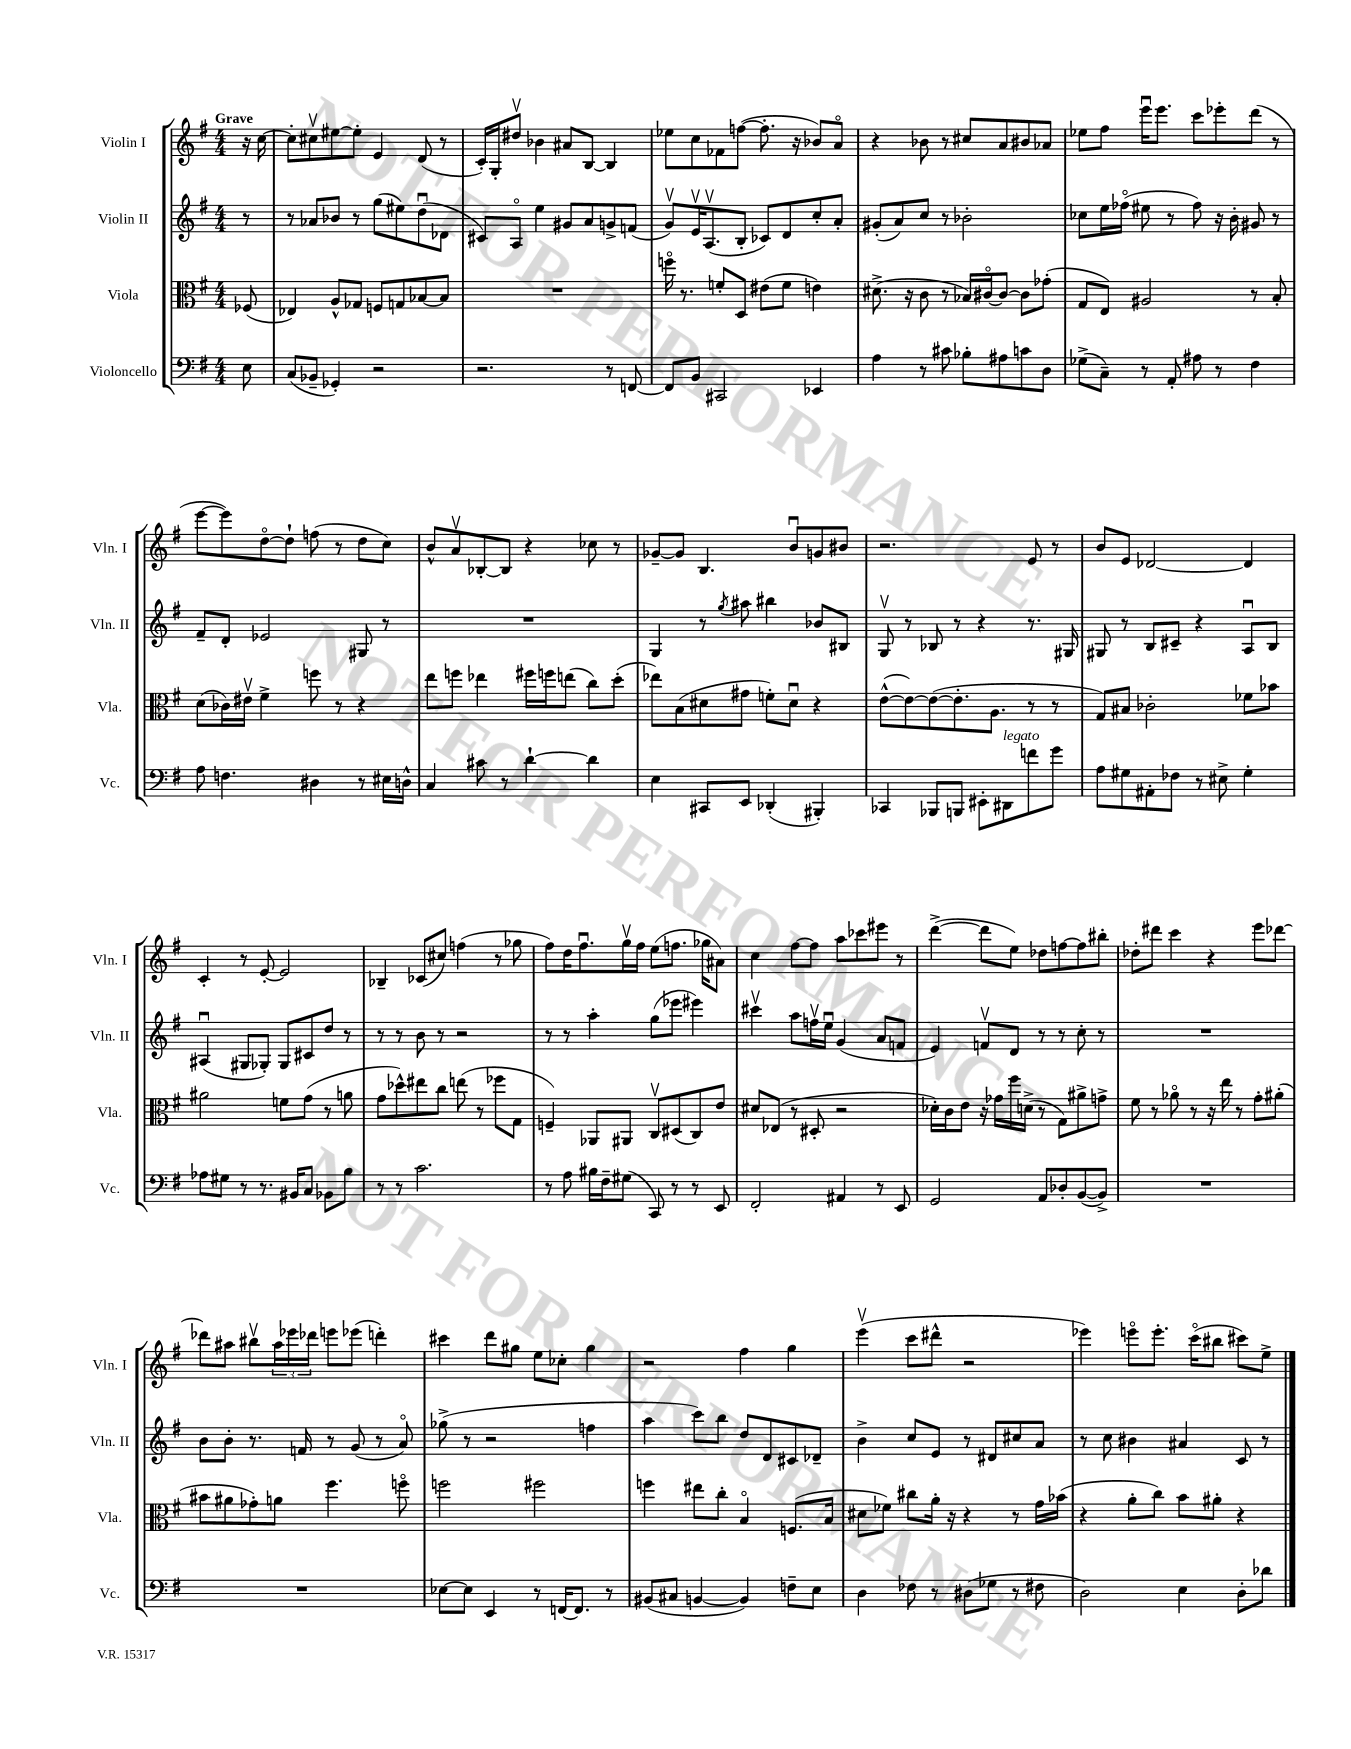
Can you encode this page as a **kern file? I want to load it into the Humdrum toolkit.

**kern	**kern	**kern	**kern
*staff4	*staff3	*staff2	*staff1
*clefF4	*clefC3	*clefG2	*clefG2
*k[f#]	*k[f#]	*k[f#]	*k[f#]
*M4/4	*M4/4	*M4/4	*M4/4
8E	(8F-	8r	16r
.	.	.	[16cc
=	=	=	=
(8C	4E-)	8r	8cc']
8BB-~	.	8a-	8cc#v
4GG-')	8A^^	8b-	[8ee#
.	8G-	8r	8ee#']
2r	8F	(8gg	4e
.	8G	8ee#)	.
.	[8B-	(8ddu	(8d
.	8B-]	8d-	8r
=	=	=	=
2.r	1r	8c#)	16c')
.	.	.	16G'
.	.	8Ao	8dd#v
.	.	4ee	4b-
.	.	8g#	8a#
.	.	8a	[8B
8r	.	8g^	4B]
[8FF	.	(8f	.
=	=	=	=
8FF]	16ffo	8gv)	8ee-
.	8.r	.	.
8BB	.	16ev	8cc
.	.	(8.Av	.
2CC#	8f'	.	8f-
.	8D	8B'	([8ff
.	(8e#	8c-)	8.ff']
.	8f	8d	.
.	.	.	16r
4EE-	4e)	8cc'	8b-)
.	.	8a'	8ao
=	=	=	=
4A	(8.d#^	(8g#'	4r
.	.	8a)	.
.	16r	.	.
8r	8c	8cc	8b-
8c#	8r	8r	8r
8B-'	16B-)	2b-'	8cc#
.	[16c#o	.	.
8A#	8c#_	.	8a
8c	8c#]	.	8b#
8D	(8g-'	.	8a-
=	=	=	=
(8G-^	8G	8cc-	8ee-
8C~)	8E)	16ee	8ff#
.	.	(16ff-o	.
8r	2A#	8ee#	16eeeu
.	.	.	8.eee
8AA'	.	8r	.
8A#	.	8ff-)	8ccc
8r	.	16r	8eee-'
.	.	16b'	.
4F#	8r	8g#	(8ddd
.	8B'	8r	8r
=	=	=	=
8A	(8d	8f#~	[8eee
4.F	16c-)	8d'	8eee])
.	16e#v	.	.
.	4f#^	2e-	[8ddo
.	.	.	8dd`]
4D#	8ff	.	(8ff
.	8r	.	8r
8r	4r	8G#	8dd
16E#	.	8r	8cc)
16D^^	.	.	.
=	=	=	=
4C	8ee	1r	8b^^
.	8ff	.	8av
8c#	4ee-	.	[8B-'
8r	.	.	8B-]
[4d`	16ff#	.	4r
.	16ff	.	.
.	(8ee	.	.
4d]	8cc)	.	8cc-
.	(8dd'	.	8r
=	=	=	=
4E	8ee-)	4G	[8g-~
.	(8B	.	8g-]
8CC#	8d#	8r	4.B
.	.	8qgg	.
8EE	8g#	8aa#	.
(4DD-'	8f')	4bb#	.
.	8d#u	.	8bu
4BBB#')	4r	8b-	8g
.	.	8B#	8b#
=	=	=	=
4CC-	([8e^^	8Gv	2.r
.	8e_)	8r	.
8BBB-	(8e_	8B-	.
8BBB	8.e']	8r	.
8EE#'	.	4r	.
.	8.A	.	.
8DD#	.	.	.
8f	8r	8.r	8e
8g	8r	.	8r
.	.	16G#	.
=	=	=	=
8A	8G)	8G#	8b
8G#	8B#	8r	8e
8AA#'	2c-'	8B	[2d-
8F-	.	8c#~	.
8r	.	4r	.
8E#^	.	.	.
4G#'	8f-	8Au	4d-]
.	8b-	8B	.
=	=	=	=
8A-	2a#	(4A#u	4c'
8G#	.	.	.
8r	.	8G#	8r
8.r	.	8G-')	[8e'
.	8f	8G-	2e]
16BB#	.	.	.
8C	(8g	8c#	.
8BB-	8r	8dd	.
8B	8a	8r	.
=	=	=	=
8r	8g	8r	4B-~
8r	8dd-^^)	8r	.
2.c	8ee#	8b	(8c-
.	8cc	8r	8cc#)
.	(8ee	2r	(4ff
.	8r	.	.
.	8ff-	.	8r
.	8G	.	8gg-
=	=	=	=
8r	4F~)	8r	8ff#)
8A	.	8r	16dd
.	.	.	8.ff#u
16B#	8AA-	4aa'	.
16F#~	.	.	.
(8G#	8AA#	.	16ggv
.	.	.	16ff#
8CC)	8Cv	(8gg	(8ee
8r	(8D#	8eee-	8.ff
8r	8C)	4eee#)	.
.	.	.	16gg-
8EE	8e	.	8a#)
=	=	=	=
2FF#'	8d#	4ccc#v	4cc
.	(8E-	.	.
.	8r	8aa	[8ff#
.	8D#'	16ffv	8ff#]
.	.	16eeu	.
4AA#	2r	(4g	8aa
.	.	.	8ccc-
8r	.	8a	8eee#
8EE	.	8f	8r
=	=	=	=
2GG	16d-')	4e)	([4ddd^
.	16c	.	.
.	8e	.	.
.	16r	8fv	8ddd]
.	16g-	.	.
.	16ff#	8d	8ee)
.	(16d^	.	.
8AA	8r	8r	8dd-
8D-'	8G)	8r	[8ff
([8BB	8a#^	8cc'	8ff]
8BB^])	8g^	8r	8bb#'
=	=	=	=
1r	8f#	1r	8dd-'
.	8r	.	8ddd#
.	8a-o	.	4ccc
.	8r	.	.
.	16r	.	4r
.	16ee	.	.
.	8r	.	.
.	8g'	.	8eee
.	(8a#'	.	[8ddd-
=	=	=	=
1r	8b#	8b	8ddd-]
.	8a#	8b'	8aa#
.	8g-')	8.r	8bb#v
.	8a	.	24aa#
.	.	.	24eee-
.	.	16f	.
.	.	.	24ddd-
.	4.ff#	8r	8eee
.	.	(8g	(8eee-
.	.	8r	4ddd')
.	8ffo	8ao)	.
=	=	=	=
[8E-	2ff	(8gg-^	4ccc#
8E-]	.	8r	.
4EE	.	2r	8ddd
.	.	.	8gg#
8r	2ff#	.	8ee
[16FF	.	.	8cc-'
8.FF]	.	.	.
.	.	4ff	4gg#
8r	.	.	.
=	=	=	=
(8BB#	4ff	4aa	2r
8C#	.	.	.
[4BB	8ee#	8ccc)	.
.	8cc'	8bb	.
4BB])	4Bo	8dd	4ff#
.	.	8d	.
8F~	(8.F	8c#	4gg
8E	.	8d-~	.
.	16B	.	.
=	=	=	=
4D	8d#	4b^	(4eeev
.	8f-)	.	.
8F-	8cc#	8cc	8ccc
8r	16a'	8e	8ddd#^^
.	16r	.	.
(8D#	4r	8r	2r
8G-	.	8d#	.
8r	8r	8cc#	.
8F#	16g	8a	.
.	(16b-	.	.
=	=	=	=
2D)	4r	8r	4eee-)
.	.	8cc	.
.	8a'	4b#	8eeeo
.	8cc)	.	8.eee'
4E	8b	4a#	.
.	.	.	(16ccco
.	8a#'	.	8bb#
8D'	4r	8c	8ccc#)
8d-	.	8r	8ee^
==	==	==	==
*-	*-	*-	*-
